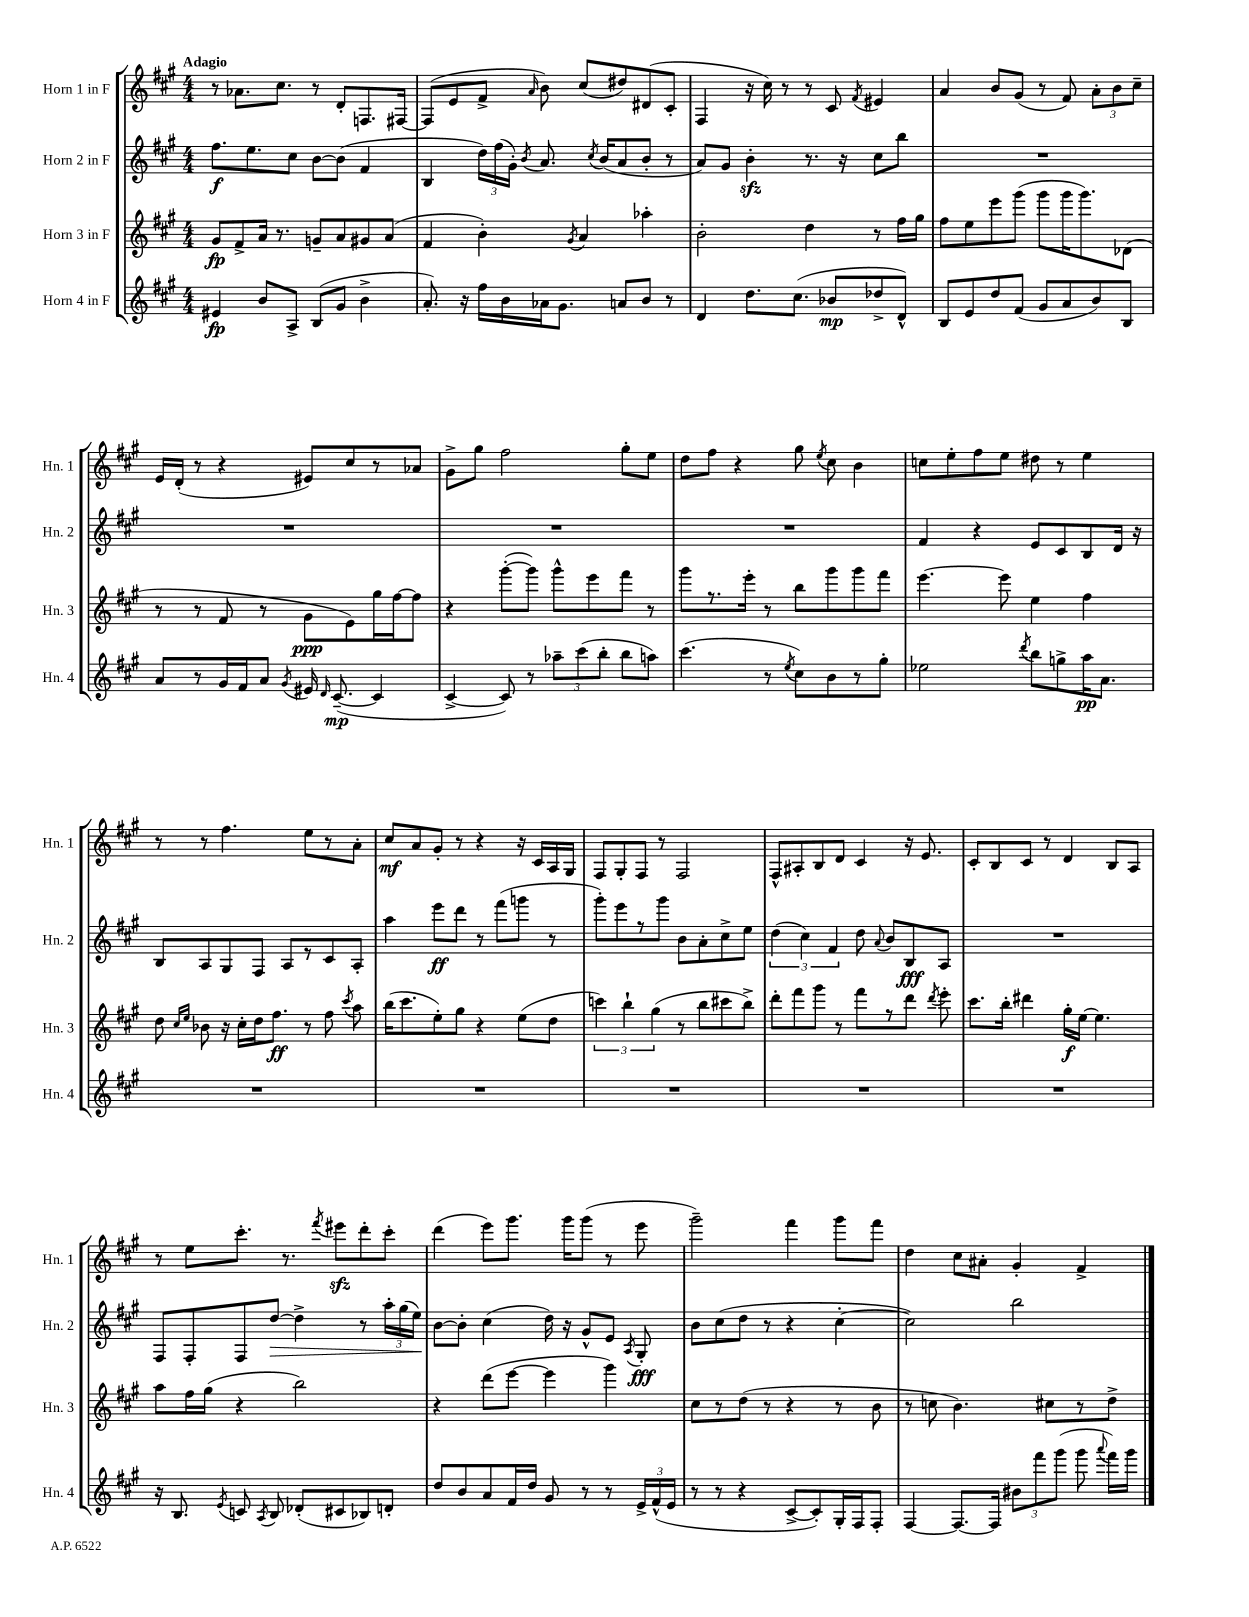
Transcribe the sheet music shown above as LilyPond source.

<<
\new StaffGroup <<
\new Staff = "s0" \with { instrumentName = "Horn 1 in F" shortInstrumentName = "Hn. 1" } {
    \clef treble \key a \major \numericTimeSignature \time 4/4 \tempo "Adagio"
    \autoBeamOff r8 aes'8.[ cis''8.] r8 d'8[-. f8. fis16]~ |
    fis8[( e'8 fis'8]-> \grace { a'16 } b'8) cis''8[( dis''8) dis'8( cis'8]-. |
    fis4 r16 cis''16) r8 r8 cis'8 \acciaccatura { fis'8 } eis'4 |
    a'4 b'8[ gis'8]( r8 fis'8) \tuplet 3/2 { a'8[-. b'8 cis''8]-- } |
    e'16[ d'16]-.( r8 r4 eis'8[) cis''8 r8 aes'8] |
    gis'8[-> gis''8] fis''2 gis''8[-. e''8] |
    d''8[ fis''8] r4 gis''8 \acciaccatura { e''8 } cis''8 b'4 |
    c''8[ e''8-. fis''8 e''8] dis''8 r8 e''4 |
    r8 r8 fis''4. e''8[ r8 a'8]-. |
    cis''8[\mf a'8 gis'8]-. r8 r4 r16 cis'16[ a16 gis16] |
    fis8[ gis8-. fis8] r8 fis2 |
    fis8[-^ ais8-. b8 d'8] cis'4 r16 e'8. |
    cis'8[-. b8 cis'8] r8 d'4 b8[ a8] |
    r8 e''8[ cis'''8.]-. r8. \acciaccatura { fis'''8 } eis'''8[\sfz d'''8-. cis'''8]-. |
    d'''4( e'''8[) gis'''8.] gis'''16[ gis'''8]( r8 e'''8 |
    gis'''2--) fis'''4 gis'''8[ fis'''8] |
    d''4 cis''8[ ais'8]-. gis'4-. fis'4-> \bar "|." |
}
\new Staff = "s1" \with { instrumentName = "Horn 2 in F" shortInstrumentName = "Hn. 2" } {
    \clef treble \key a \major \numericTimeSignature \time 4/4
    \autoBeamOff fis''8.[\f e''8. cis''8] b'8[~ b'8]( fis'4 |
    b4 \tuplet 3/2 { d''16[) fis''16( gis'16]-.) } \acciaccatura { b'8 } a'8. \acciaccatura { cis''8 } b'16[( a'8 b'8]-. r8 |
    a'8[) gis'8] b'4-.\sfz r8. r16 cis''8[ b''8] |
    R1 |
    R1 |
    R1 |
    R1 |
    fis'4 r4 e'8[ cis'8 b8 d'16] r16 |
    b8[ a8 gis8 fis8] a8[ r8 cis'8 a8]-. |
    a''4 e'''8[\ff d'''8] r8 fis'''8[( g'''8] r8 |
    gis'''8[-.) e'''8 r8 gis'''8] b'8[ a'8-. cis''8-> e''8] |
    \tuplet 3/2 { d''4( cis''4) fis'4 } d''8 \appoggiatura { a'8 } b'8[ b8\fff a8] |
    R1 |
    fis8[ fis8-. fis8 d''8]~\> d''4-> r8 \tuplet 3/2 { a''16[-. gis''16( e''16]\!) } |
    b'8[~ b'8]-. cis''4( d''16) r16 gis'8[-^ e'8] \acciaccatura { a8 } gis8-.\fff |
    b'8[ cis''8( d''8] r8 r4 cis''4~-. |
    cis''2) b''2 \bar "|." |
}
\new Staff = "s2" \with { instrumentName = "Horn 3 in F" shortInstrumentName = "Hn. 3" } {
    \clef treble \key a \major \numericTimeSignature \time 4/4
    \autoBeamOff gis'8[\fp fis'8-> a'16] r8. g'8[-- a'8 gis'8 a'8]( |
    fis'4 b'4-.) \acciaccatura { gis'8 } a'4 aes''4-. |
    b'2-. d''4 r8 fis''16[ gis''16] |
    fis''8[ e''8 e'''8 gis'''8]( gis'''8[ gis'''16 gis'''8.) des'8]( |
    r8 r8 fis'8 r8 gis'8[\ppp e'8) gis''16 fis''16~ fis''8] |
    r4 gis'''8[~-.( gis'''8]) gis'''8[-^ e'''8 fis'''8] r8 |
    gis'''8[ r8. e'''16]-. r8 b''8[ gis'''8 gis'''8 fis'''8] |
    e'''4.~ e'''8 e''4 fis''4 |
    d''8 \grace { cis''16[ e''16] } bes'8 r16 cis''16[-. d''16 fis''8.]\ff r8 fis''8 \acciaccatura { cis'''8 } a''8 |
    b''16[( cis'''8. e''8-.) gis''8] r4 e''8[( d''8] |
    \tuplet 3/2 { c'''4) b''4-! gis''4( } r8 b''8[ cis'''8 b''8]->) |
    d'''8[-. fis'''8 gis'''8] r8 fis'''8[ r8 d'''8] \acciaccatura { d'''8 } e'''8-. |
    cis'''8.[ b''16]-. dis'''4 gis''16[-.\f e''16]~ e''4. |
    a''8[ fis''16 gis''16]( r4 b''2) |
    r4 d'''8[( e'''8]~ e'''4 gis'''4) |
    cis''8[ r8 d''8]( r8 r4 r8 b'8 |
    r8 c''8 b'4.) cis''8[ r8 d''8]-> \bar "|." |
}
\new Staff = "s3" \with { instrumentName = "Horn 4 in F" shortInstrumentName = "Hn. 4" } {
    \clef treble \key a \major \numericTimeSignature \time 4/4
    \autoBeamOff eis'4\fp b'8[ a8]-> b8[( gis'8] b'4-> |
    a'8.-.) r16 fis''16[ b'16 aes'16 gis'8.] a'8[ b'8] r8 |
    d'4 d''8.[ cis''8.]( bes'8[\mp des''8-> d'8]-^) |
    b8[ e'8 d''8 fis'8]( gis'8[ a'8 b'8) b8] |
    a'8[ r8 gis'16 fis'16 a'8] \acciaccatura { gis'8 } eis'16 \grace { d'16 } cis'8.~--\mp( cis'4 |
    cis'4~-> cis'8) r8 \tuplet 3/2 { aes''8[-- cis'''8( b''8]-. } b''8[ a''8]) |
    cis'''4.( r8 \acciaccatura { e''8 } cis''8[) b'8 r8 gis''8]-. |
    ees''2 \acciaccatura { d'''8 } b''8[ g''8-> a''16\pp a'8.] |
    R1 |
    R1 |
    R1 |
    R1 |
    R1 |
    r16 b8. \acciaccatura { e'8 } c'8 \acciaccatura { a8 } b8 des'8[-.( cis'8 bes8) d'8]-. |
    d''8[ b'8 a'8 fis'16 d''16] gis'8 r8 r8 \tuplet 3/2 { e'16[-> fis'16-^( e'16] } |
    r8 r8 r4 cis'8[~-> cis'8-.) gis16-. fis16 fis8]-. |
    fis4~ fis8.[~ fis16] \tuplet 3/2 { bis'8[ fis'''8 gis'''8]( } gis'''8 \appoggiatura { a'''8 } fis'''16[) gis'''16] \bar "|." |
}
>>
>>
\layout { \context { \Score \remove "Bar_number_engraver" } }
